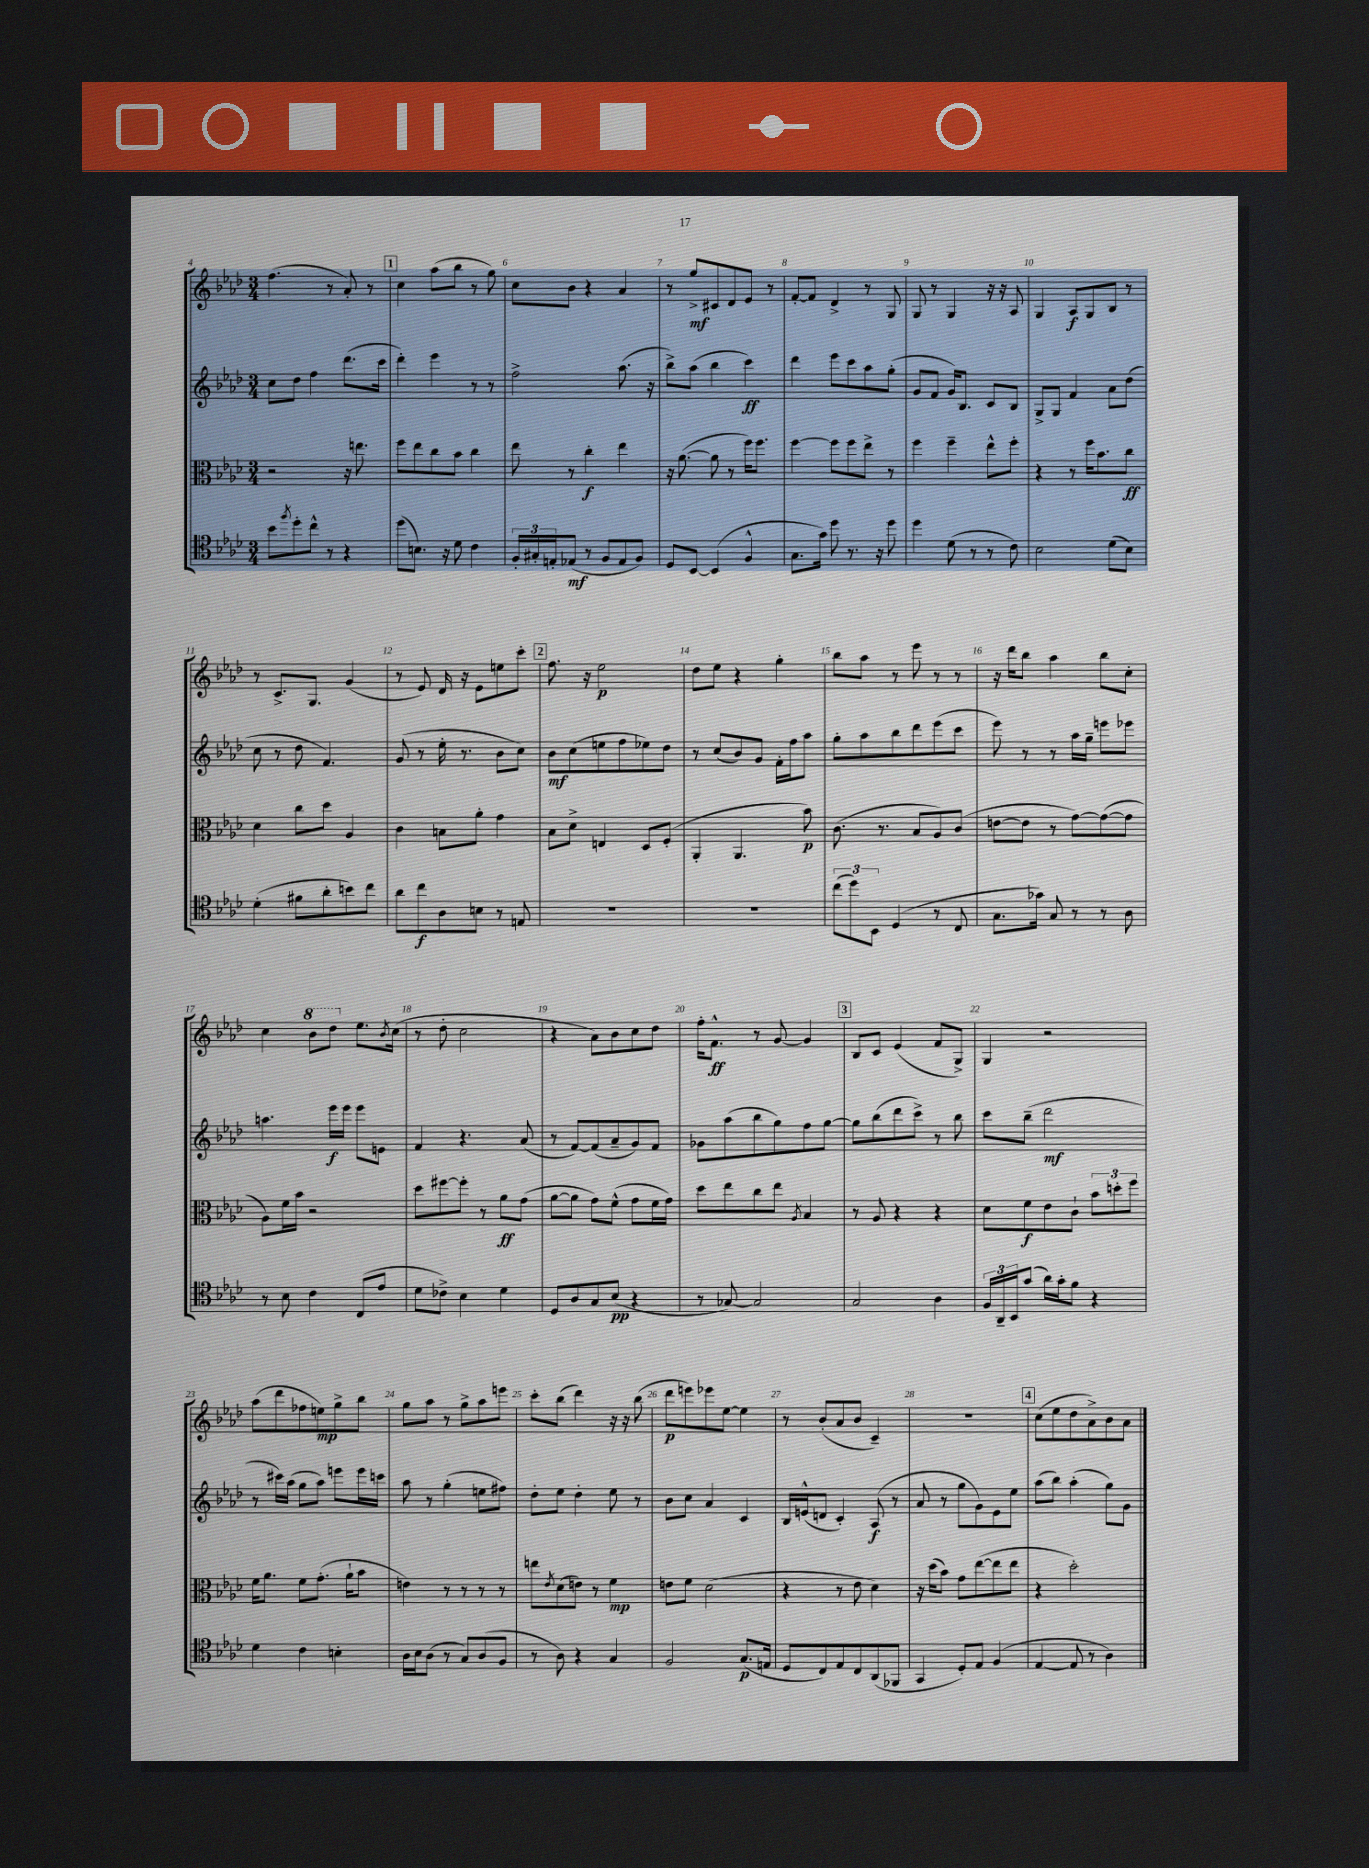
<<
\new StaffGroup <<
\new Staff = "s0" {
    \clef treble \key aes \major \numericTimeSignature \time 3/4
    f''4.( r8 aes'8-.) r8 |
    \mark \markup { \box "1" } c''4 aes''8( bes''8 r8 g''8) |
    c''8 bes'8 r4 aes'4 |
    r8 g''8->\mf cis'8 des'8 ees'8 r8 |
    f'8~-. f'8 des'4-> r8 g8 |
    g8 r8 g4 r16 r16 aes8 |
    g4 aes8\f g8 bes8 r8 |
    r8 c'8.-> g8. g'4( |
    r8 ees'8) des'16 r16 ees'8 e''8 c'''8-. |
    \mark \markup { \box "2" } f''8. r16 ees''2\p |
    des''8 ees''8 r4 g''4-. |
    bes''8 aes''8 r8 ees'''8 r8 r8 |
    r16 des'''16 bes''8 aes''4 bes''8 c''8-. |
    c''4 \ottava #1 bes''8 des'''8 \ottava #0 ees''8. \acciaccatura { bes'8 } c''16( |
    r8 des''8-. c''2 |
    r4 aes'8) bes'8 c''8 des''8 |
    f''16-. f'8.-^\ff r8 g'8~ g'4 |
    \mark \markup { \box "3" } bes8 c'8 ees'4( f'8 g8->) |
    g4 r2 |
    aes''8( des'''8 fes''8 e''8\mp) g''8-> bes''8 |
    g''8 aes''8 r8 g''8-> aes''8 e'''8 |
    c'''8-. bes''8( des'''4) r16 r16 bes''8( |
    des'''8\p e'''8) ees'''8 ees''8~ ees''4 |
    r8 bes'8-.( aes'8 bes'8 c'4--) |
    R2. |
    \mark \markup { \box "4" } c''8( ees''8 des''8 aes'8->) bes'8 aes'8 \bar "|." |
}
\new Staff = "s1" {
    \clef treble \key aes \major \numericTimeSignature \time 3/4
    c''8 des''8 f''4 des'''8.( c'''16 |
    \mark \markup { \box "1" } des'''4-.) ees'''4 r8 r8 |
    f''2-> aes''8.( r16 |
    bes''8->) aes''8( bes''4 c'''4\ff) |
    des'''4 ees'''8 c'''8 aes''8 g''8-.( |
    g'8 f'8 g'16) bes8. c'8 bes8 |
    g8-> g8 f'4 aes'8 des''8( |
    c''8 r8 des''8 f'4.) |
    g'8( r8 ees''16-. r8. bes'8 c''8) |
    \mark \markup { \box "2" } bes'8\mf c''8( e''8 f''8 ees''8) des''8 |
    r8 c''8( bes'8) g'8 f'16-. f''16 aes''8 |
    g''8-. aes''8 bes''8 des'''8 ees'''8( c'''8 |
    ees'''8) r8 r8 aes''16 g''16-- e'''8 ees'''8 |
    a''4. ees'''16\f ees'''16 ees'''8 e'8 |
    f'4 r4. aes'8( |
    r8 f'8~) f'8( aes'8-- g'8) f'8 |
    ges'8 aes''8( bes''8 g''8) f''8 g''8~ |
    \mark \markup { \box "3" } g''8 bes''8( des'''8 c'''8->) r8 bes''8 |
    c'''8 bes''8--( des'''2\mf |
    r8 cis'''16) aes''16( g''8 aes''8) e'''8 e'''16 c'''16 |
    aes''8 r8 g''4-.( e''8 fis''8) |
    des''8-. ees''8 des''4-. ees''8 r8 |
    bes'8 c''8 aes'4 c'4 |
    bes16 e'16-^( d'8 c'4-.) aes8\f( r8 |
    aes'8 r8 g''8 g'8) ees'8 ees''8 |
    \mark \markup { \box "4" } aes''8( bes''8) aes''4-.( g''8) g'8 \bar "|." |
}
\new Staff = "s2" {
    \clef alto \key aes \major \numericTimeSignature \time 3/4
    r2 r16 e''8. |
    \mark \markup { \box "1" } f''8 ees''8 c''8 bes'8 c''4 |
    ees''8 r8 c''4-.\f ees''4 |
    r16 aes'8.~( aes'8 r8 f''16) f''8. |
    f''4~ f''8 f''8 ees''8-> r8 |
    f''4 f''4-- ees''8-^ f''8-. |
    r4 r8 f''16 bes'8. c''8\ff |
    des'4 c''8 des''8 aes4 |
    c'4 b8 aes'8-. g'4 |
    \mark \markup { \box "2" } bes8 des'8-> e4 des8 f8-.( |
    aes,4-. aes,4. bes'8\p) |
    c'8.( r8. bes8 aes8) c'8( |
    e'8~ e'8 r8 g'8~) g'8~( g'8 |
    aes8) f'16 bes'16 r2 |
    des''8 fis''8~ fis''8-. r8 aes'8\ff g'8( |
    aes'8~ aes'8 g'8) f'8-^( g'8 f'16 g'16) |
    des''8 ees''8 c''8 ees''8 \acciaccatura { aes8 } bes4 |
    \mark \markup { \box "3" } r8 aes8 r4 r4 |
    des'8 f'8\f ees'8 c'8-! \tuplet 3/2 { bes'8 d''8-. f''8 } |
    f'16 aes'8. f'8 g'8.-.( aes'16-! bes'8 |
    e'4) r8 r8 r8 r8 |
    e''8 \acciaccatura { ees'8 } des'8( e'8) r8 f'4\mp |
    e'8 f'8 des'2( |
    r4 r8 ees'8 des'4) |
    r16 des''16( bes'8) g'8 ees''8~( ees''8 ees''8 |
    \mark \markup { \box "4" } r4 des''2-.) \bar "|." |
}
\new Staff = "s3" {
    \clef tenor \key aes \major \numericTimeSignature \time 3/4
    bes'8 \acciaccatura { f''8 } des''8-. c''8-^ r8 r4 |
    \mark \markup { \box "1" } des''8( b8.) r16 des'8 c'4 |
    \tuplet 3/2 { f16-. gis16-. e16-. } ees8\mf( r8 f8 ees8 f8) |
    des8 bes,8~ bes,4( f4-^ |
    g8. g'16) des''8 r8. r16 des''8 |
    des''4 des'8( r8 r8 c'8) |
    bes2 des'8( bes8) |
    des'4-.( fis'8 aes'8-. b'8) c''8 |
    aes'8 c''8\f aes8 b8 r8 e8 |
    \mark \markup { \box "2" } R2. |
    R2. |
    \tuplet 3/2 { c''8( des''8) bes,8 } des4( r8 c8 |
    g8. ges'16) g8 r8 r8 aes8 |
    r8 bes8 c'4 c8( ees'8 |
    des'8 ces'8->) bes4 des'4 |
    des8 aes8 g8 bes8\pp( r4 |
    r8 ges8~) ges2 |
    \mark \markup { \box "3" } g2 aes4 |
    \tuplet 3/2 { f16 aes,16-- bes,16 } g'8( aes'16) g'16-. f'8 r4 |
    des'4 c'4 b4-. |
    aes16 bes16 aes8( r8 g8) aes8( f8 |
    r8 aes8) r4 g4 |
    f2 g8.\p( e16 |
    des8 c8) ees8 c8 aes,8( fes,8 |
    g,4 des8-.) ees8 f4( |
    \mark \markup { \box "4" } ees4~ ees8 r8 aes4) \bar "|." |
}
>>
>>
\layout { \context { \Score currentBarNumber = #4 \override BarNumber.break-visibility = ##(#f #t #t) barNumberVisibility = #all-bar-numbers-visible } }
